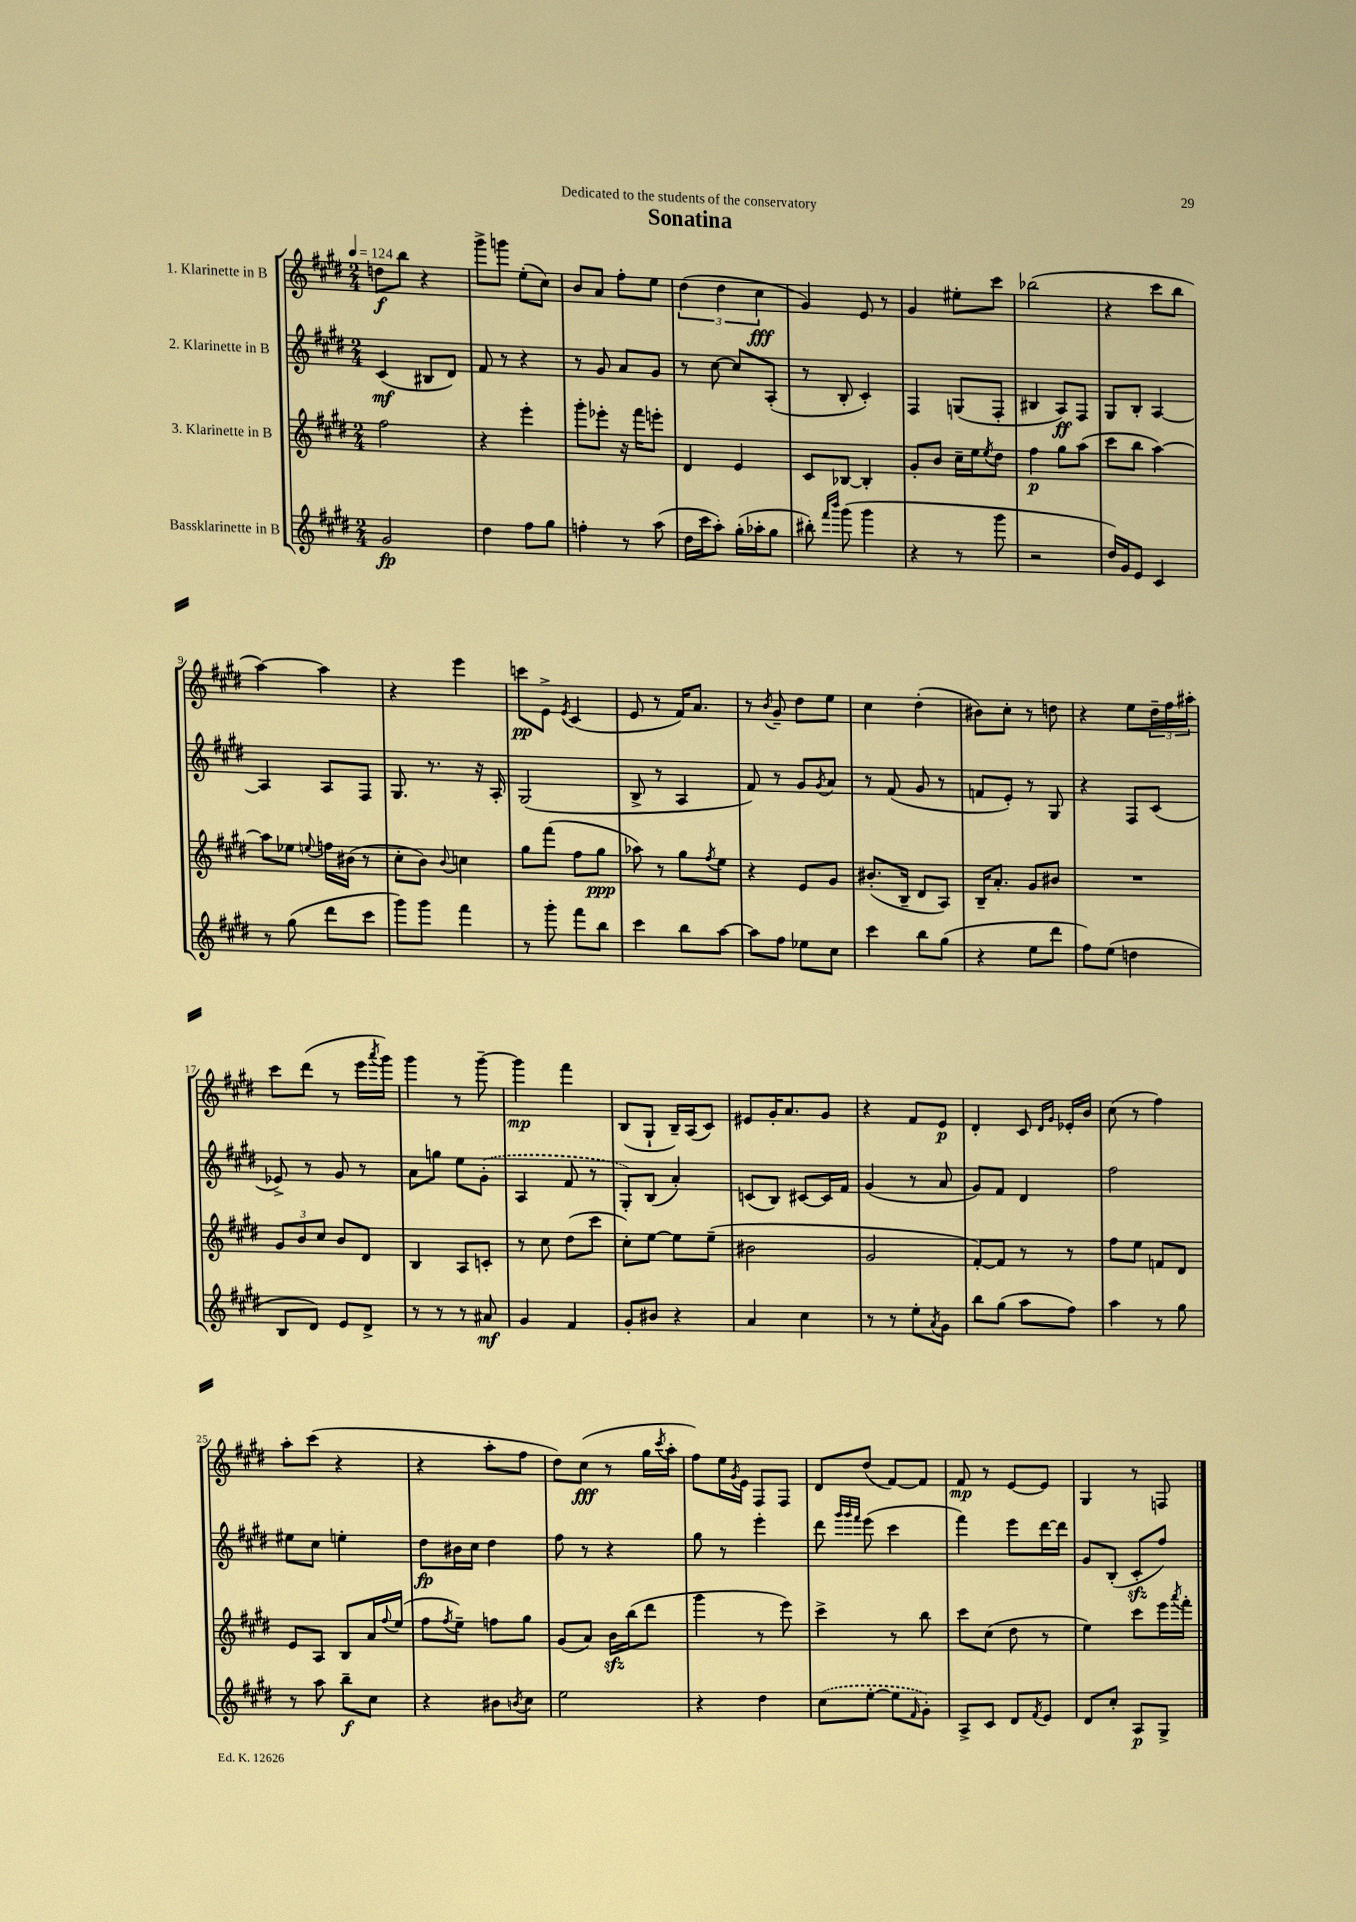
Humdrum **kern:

**kern	**dynam	**kern	**dynam	**kern	**dynam	**kern	**dynam
*part4	*part4	*part3	*part3	*part2	*part2	*part1	*part1
*staff4	*staff4	*staff3	*staff3	*staff2	*staff2	*staff1	*staff1
*I"Bassklarinette in B	*	*I"3. Klarinette in B	*	*I"2. Klarinette in B	*	*I"1. Klarinette in B	*
*clefG2	*	*clefG2	*	*clefG2	*	*clefG2	*
*k[f#c#g#d#]	*	*k[f#c#g#d#]	*	*k[f#c#g#d#]	*	*k[f#c#g#d#]	*
*M2/4	*	*M2/4	*	*M2/4	*	*M2/4	*
*MM124	*	*MM124	*	*MM124	*	*MM124	*
=1	=1	=1	=1	=1	=1	=1	=1
2g#/	fp	2ff#\	.	(4c#/	mf	8ddn\L	f
.	.	.	.	.	.	8bb\J	.
.	.	.	.	8B#X/L	.	4r	.
.	.	.	.	8d#/J)	.	.	.
=2	=2	=2	=2	=2	=2	=2	=2
4dd#\	.	4r	.	8f#/	.	8ggg#^\L	.
.	.	.	.	8r	.	8gggn\J	.
8ff#\L	.	4eee'\	.	4r	.	(8ee'\L	.
8gg#\J	.	.	.	.	.	8cc#\J)	.
=3	=3	=3	=3	=3	=3	=3	=3
4ffn'\	.	8ggg#'\L	.	8r	.	8b/L	.
.	.	8eee-X'\J	.	8g#/	.	8a/J	.
8r	.	16r	.	8a/L	.	8ff#'\L	.
.	.	16fff#\KL	.	.	.	.	.
(8aa\	.	8eeen'\J	.	8g#/J	.	8ee\J	.
=4	=4	=4	=4	=4	=4	=4	=4
16dd#\LL	.	4d#/	.	8r	.	(6dd#\	.
16ccc#\J	.	.	.	.	.	.	.
8aa'\J)	.	.	.	[8cc#\	.	.	.
.	.	.	.	.	.	6dd#\	.
(16gg#'\LL	.	4e/	.	8cc#/L]	.	.	.
16aa-X'\J	.	.	.	.	.	.	.
.	.	.	.	.	.	6cc#\	fff
8gg#\J	.	.	.	(8A'/J	.	.	.
=5	=5	=5	=5	=5	=5	=5	=5
8bb#X'\)	.	8c#/L	.	8r	.	4g#/)	.
16qqfff#/LL	.	.	.	.	.	.	.
16qqbbb/JJ	.	.	.	.	.	.	.
(8ggg#\	.	[8B-X/J	.	8B'/	.	.	.
4ggg#\	.	4B-'/]	.	4c#'/)	.	8e/	.
.	.	.	.	.	.	8r	.
=6	=6	=6	=6	=6	=6	=6	=6
4r	.	8g#'/L	.	4F#/	.	4g#/	.
.	.	8b/J	.	.	.	.	.
8r	.	16cc#~\LL	.	(8Gn/L	.	8ee#X'\L	.
.	.	16ee\J	.	.	.	.	.
.	.	8qee/	.	.	.	.	.
8ggg#\	.	8dd#\J	.	8F#'/J	.	8ccc#\J	.
=7	=7	=7	=7	=7	=7	=7	=7
2r	.	4ff#\	p	4B#X/	.	(2bb-X\	.
.	.	8gg#\L	.	8A/L)	ff	.	.
.	.	(8aa\J	.	8F#/J	.	.	.
=8	=8	=8	=8	=8	=8	=8	=8
16dd#/LL)	.	8ccc#\L	.	8G#/L	.	4r	.
16g#/J	.	.	.	.	.	.	.
8e/J	.	8bb\J	.	8B'/J	.	.	.
4c#/	.	[4aa\)	.	[4A/	.	8ccc#\L	.
.	.	.	.	.	.	8bb\J	.
!!LO:LB:g=z
=9	=9	=9	=9	=9	=9	=9	=9
8r	.	8aa\L]	.	4A/]	.	[4aa\)	.
(8gg#\	.	8ee-X\J	.	.	.	.	.
.	.	8qqeen/	.	.	.	.	.
8ddd#\L	.	16ffn\LL	.	8A/L	.	4aa\]	.
.	.	(16b#X\JJ	.	.	.	.	.
8ccc#\J	.	8r	.	8F#/J	.	.	.
=10	=10	=10	=10	=10	=10	=10	=10
8ggg#\L)	.	8cc#'\L	.	8.G#/	.	4r	.
8ggg#\J	.	8b\J)	.	.	.	.	.
.	.	.	.	8.r	.	.	.
.	.	8qqb/	.	.	.	.	.
4fff#\	.	4ccn\	.	.	.	4eee\	.
.	.	.	.	16r	.	.	.
.	.	.	.	16A'/	.	.	.
=11	=11	=11	=11	=11	=11	=11	=11
8r	.	8gg#\L	.	(2G#/	.	8cccn\L	pp
8ggg#'\	.	(8fff#\J	.	.	.	8e^\J	.
.	.	.	.	.	.	8qe/	.
8fff#\L	.	8ff#\L	.	.	.	(4c#/	.
8bb\J	.	8gg#\J	ppp	.	.	.	.
=12	=12	=12	=12	=12	=12	=12	=12
4ccc#\	.	8aa-X\)	.	8B^/	.	8e/	.
.	.	8r	.	8r	.	8r	.
8bb\L	.	8gg#\L	.	4A/	.	16f#/KL)	.
.	.	.	.	.	.	8.a/J	.
.	.	8qff#/	.	.	.	.	.
[8aa\J	.	8ee\J	.	.	.	.	.
=13	=13	=13	=13	=13	=13	=13	=13
8aa\L]	.	4r	.	8f#/)	.	8r	.
.	.	.	.	.	.	8qb/	.
8ff#\J	.	.	.	8r	.	8g#~/	.
8ee-X\L	.	8e/L	.	8g#/L	.	8dd#\L	.
.	.	.	.	8qg#/	.	.	.
8cc#\J	.	8g#/J	.	8a/J	.	8ee\J	.
=14	=14	=14	=14	=14	=14	=14	=14
4ccc#\	.	(8.b#X'/L	.	8r	.	4cc#\	.
.	.	.	.	(8f#/	.	.	.
.	.	16B~/Jk	.	.	.	.	.
8bb\L	.	8d#/L	.	8g#/	.	(4dd#'\	.
(8gg#\J	.	8A/J)	.	8r	.	.	.
=15	=15	=15	=15	=15	=15	=15	=15
4r	.	16B~/KL	.	8fn/L	.	8b#X\L)	.
.	.	8.a'/J	.	.	.	.	.
.	.	.	.	8e'/J)	.	8cc#'\J	.
8ee\L	.	8g#/L	.	8r	.	8r	.
8ddd#\J	.	8b#X/J	.	8G#/	.	8ddn\	.
=16	=16	=16	=16	=16	=16	=16	=16
8ff#\L)	.	2r	.	4r	.	4r	.
(8ee\J	.	.	.	.	.	.	.
4ddn\	.	.	.	8F#/L	.	8ee\L	.
.	.	.	.	(8c#/J	.	24dd#~\L	.
.	.	.	.	.	.	24ff#\	.
.	.	.	.	.	.	24aa#X'\JJ	.
!!LO:LB:g=z
=17	=17	=17	=17	=17	=17	=17	=17
8B/L	.	12g#/L	.	8e-X^/)	.	8ccc#\L	.
.	.	12b/	.	.	.	.	.
8d#/J)	.	.	.	8r	.	(8ddd#\J	.
.	.	12cc#/J	.	.	.	.	.
8e/L	.	8b/L	.	8g#/	.	8r	.
8d#^/J	.	8d#/J	.	8r	.	16eee\LL	.
.	.	.	.	.	.	8qaaa/	.
.	.	.	.	.	.	16ggg#\JJ)	.
=18	=18	=18	=18	=18	=18	=18	=18
8r	.	4B/	.	8a\L	.	4ggg#\	.
8r	.	.	.	8ggn\J	.	.	.
8r	.	8A/L	.	8ee\L	.	8r	.
8a#X/	mf	8cn'/J	.	(8g#'\J	.	[8ggg#~\	.
=19	=19	=19	=19	=19	=19	=19	=19
4g#/	.	8r	.	4A/	.	4ggg#\]	mp
.	.	8cc#\	.	.	.	.	.
4f#/	.	(8dd#\L	.	8f#/	.	4fff#\	.
.	.	8ccc#\J	.	8r	.	.	.
=20	=20	=20	=20	=20	=20	=20	=20
8g#'/L	.	8cc#'\L)	.	8G#'/L)	.	(8B/L	.
8b#X/J	.	[8ee\J	.	(8B/J	.	8G#`/J	.
4r	.	8ee\L]	.	4a'/)	.	16B~/LL)	.
.	.	.	.	.	.	(16A/J	.
.	.	(8ee~\J	.	.	.	8c#/J)	.
=21	=21	=21	=21	=21	=21	=21	=21
4a/	.	2b#X\	.	(8cn/L	.	8e#X/L	.
.	.	.	.	8B/J)	.	16g#'/K	.
.	.	.	.	.	.	8.a/	.
4cc#\	.	.	.	[8c#X/L	.	.	.
.	.	.	.	16c#/L]	.	8g#/J	.
.	.	.	.	16f#/JJ	.	.	.
=22	=22	=22	=22	=22	=22	=22	=22
8r	.	2g#/	.	(4g#/	.	4r	.
8r	.	.	.	.	.	.	.
8ee'\L	.	.	.	8r	.	8f#/L	.
8qa/	.	.	.	.	.	.	.
8g#\J	.	.	.	8a/	.	8e/J	p
=23	=23	=23	=23	=23	=23	=23	=23
8bb\L	.	[8f#'/L)	.	8g#/L)	.	4d#'/	.
(8gg#\J	.	8f#/J]	.	8f#/J	.	.	.
8aa\L	.	8r	.	4d#/	.	8c#/	.
.	.	.	.	.	.	16qqd#/LL	.
.	.	.	.	.	.	16qqg#/JJ	.
8ff#\J)	.	8r	.	.	.	16e-X'/LL	.
.	.	.	.	.	.	16b/JJ	.
=24	=24	=24	=24	=24	=24	=24	=24
4aa\	.	8ff#\L	.	2ff#\	.	(8cc#\	.
.	.	8ee\J	.	.	.	8r	.
8r	.	8fn/L	.	.	.	4ff#\)	.
8gg#\	.	8d#/J	.	.	.	.	.
!!LO:LB:g=z
=25	=25	=25	=25	=25	=25	=25	=25
8r	.	8e/L	.	8ee#X\L	.	8aa'\L	.
8aa\	.	8A/J	.	8cc#\J	.	(8ccc#\J	.
8bb~\L	f	8B/L	.	4een'\	.	4r	.
8cc#\J	.	16a/L	.	.	.	.	.
.	.	8qqff#/	.	.	.	.	.
.	.	(16ee/JJ	.	.	.	.	.
=26	=26	=26	=26	=26	=26	=26	=26
4r	.	8ff#\L	.	8dd#\L	fp	4r	.
.	.	8qff#/	.	.	.	.	.
.	.	8ee~\J)	.	16b#X\L	.	.	.
.	.	.	.	16cc#\JJ	.	.	.
8b#X\L	.	8ffn\L	.	4dd#\	.	8aa'\L	.
8qbn/	.	.	.	.	.	.	.
8cc#\J	.	8gg#\J	.	.	.	8ff#\J	.
=27	=27	=27	=27	=27	=27	=27	=27
2ee\	.	(8g#/L	.	8ff#\	.	8dd#\L)	.
.	.	8a/J)	.	8r	.	(8cc#\J	fff
.	.	16bzz\LL	.	4r	.	8r	.
.	.	(16bb\J	.	.	.	.	.
.	.	8ddd#\J	.	.	.	16gg#\LL	.
.	.	.	.	.	.	8qccc#/	.
.	.	.	.	.	.	16aa'\JJ	.
=28	=28	=28	=28	=28	=28	=28	=28
4r	.	4ggg#\	.	8gg#\	.	8ff#\L)	.
.	.	.	.	8r	.	16ee\L	.
.	.	.	.	.	.	8qg#/	.
.	.	.	.	.	.	16e\JJ	.
4dd#\	.	8r	.	4eee'\	.	8F#/L	.
.	.	8eee\)	.	.	.	8F#/J	.
=29	=29	=29	=29	=29	=29	=29	=29
(8cc#\L	.	4ccc#^\	.	8ddd#\	.	8d#/L	.
.	.	.	.	32qqggg#/LLL	.	.	.
.	.	.	.	32qqggg#/	.	.	.
.	.	.	.	32qqfff#/JJJ	.	.	.
[8ee'\J	.	.	.	(8eee\	.	(8dd#/J	.
8ee\L]	.	8r	.	4ccc#\	.	[8f#/L)	.
16qqf#/	.	.	.	.	.	.	.
8g#'\J)	.	8bb\	.	.	.	8f#/J]	.
=30	=30	=30	=30	=30	=30	=30	=30
8A^/L	.	8ccc#\L	.	4fff#\)	.	8f#/	mp
8c#/J	.	(8cc#\J	.	.	.	8r	.
8d#/L	.	8dd#\	.	8eee\L	.	[8e/L	.
8qf#/	.	.	.	.	.	.	.
8e/J	.	8r	.	[16ddd#\L	.	8e/J]	.
.	.	.	.	16ddd#\JJ]	.	.	.
=31	=31	=31	=31	=31	=31	=31	=31
8d#/L	.	4ee\)	.	8g#/L	.	4G#/	.
8cc#'/J	.	.	.	(8B'/J	.	.	.
8A/L	p	8ccc#\L	.	8c#zz'/L	.	8r	.
8G#^/J	.	16eee\L	.	8ff#/J)	.	8Fn/	.
.	.	8qaaa/	.	.	.	.	.
.	.	16fff#'\JJ	.	.	.	.	.
==	==	==	==	==	==	==	==
*-	*-	*-	*-	*-	*-	*-	*-
